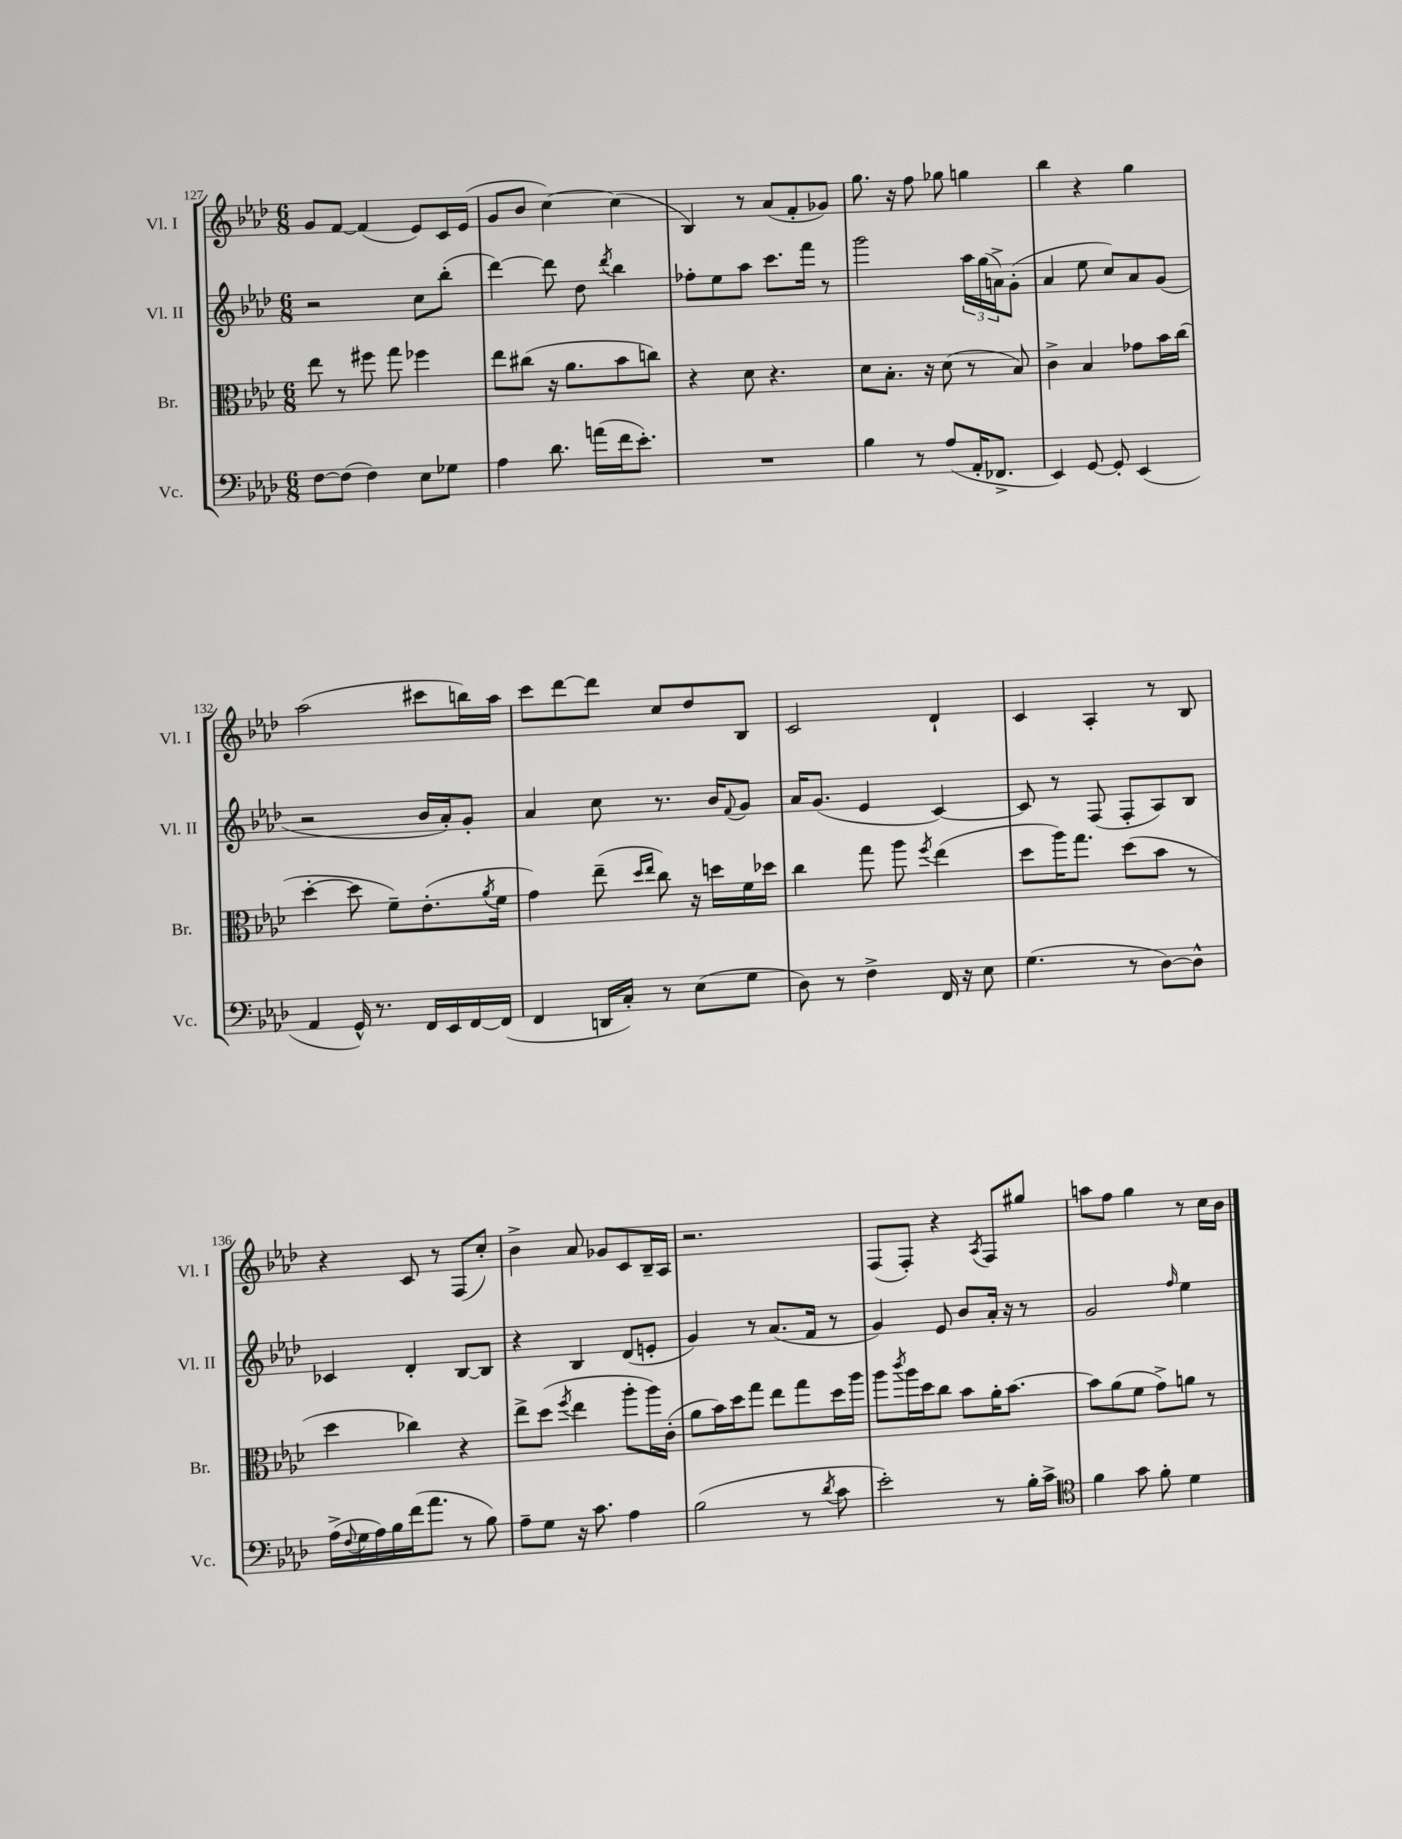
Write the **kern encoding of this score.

**kern	**kern	**kern	**kern
*staff4	*staff3	*staff2	*staff1
*clefF4	*clefC3	*clefG2	*clefG2
*k[b-e-a-d-]	*k[b-e-a-d-]	*k[b-e-a-d-]	*k[b-e-a-d-]
*M6/8	*M6/8	*M6/8	*M6/8
[8F\L	8ee-\	2r	8g/L
(8F\]J	8r	.	[8f/J
4F\)	8ff#\	.	(4f/]
.	8gg\	.	.
8E-\L	4ff-\	8cc\L	8e-/L)
8G-\J	.	(8bb-'\J	16c/L
.	.	.	(16e-/JJ
=	=	=	=
4A-\	8ee-\L	[4ddd-\)	8g/L
.	(8cc#\J	.	8b-/J
8.d-\	16r	8ddd-\]	[4cc\)
.	8.a-\L	.	.
.	.	8dd-\	.
(16a\LL	.	.	.
.	.	8qddd-/	.
16f\J	8b-\	4bb-\	(4cc\]
8.e-'\J)	.	.	.
.	8cc\J)	.	.
=	=	=	=
2.r	4r	8ff-'\L	4B-/)
.	.	8ee-\	.
.	8d-\	8aa-\J	8r
.	4.r	8.ccc\L	(8a-/L
.	.	.	8f'/
.	.	16fff\Jk	.
.	.	8r	8g-/J)
=	=	=	=
4B-\	8d-\L	2ggg\	8.gg\
.	8.B-'\J	.	.
.	.	.	16r
8r	.	.	8ff\
.	16r	.	.
(8A-/L	(8d-\	.	8gg-\
16AA-'/K	8r	24aa-\LL	4gg\
.	.	(24gg\	.
8.FF-^/J	.	.	.
.	.	24a^\J)	.
.	8B-/)	(8g'\J	.
=	=	=	=
4EE-/)	4c^\	4a-/	4bb-\
[8GG/	4B-/	8ee-\	4r
8GG'/]	.	8cc/L)	.
(4EE-/	8g-\L	8a-/	4gg\
.	16b-\L	(8g/J	.
.	(16cc\JJ	.	.
=	=	=	=
4AA-/	[4dd-'\	2r	(2aa-\
16GG^^/)	8dd-\]	.	.
8.r	.	.	.
.	8f~\L)	.	.
16FF/LL	(8.e-'\	16b-/LL	8ccc#\L
16EE-/	.	16a-'/J)	.
[16FF/	.	8g'/J	16bb\L)
.	8qa-/	.	.
(16FF/]JJ	16f\Jk	.	16aa-\JJ
=	=	=	=
4FF/	4g\)	4a-/	8ccc\L
.	.	.	[8ddd-\
16DD/LL	(8ee-~\	8cc\	8ddd-\]J
16C'/JJ)	.	.	.
.	16qqdd-/LL	.	.
.	16qqee-/JJ	.	.
8r	8cc\)	8.r	8cc/L
(8E-\L	16r	.	8dd-/
.	16dd\LL	16b-/LK	.
.	.	8qqf/	.
8G\J	16f\	8g/J	8B-/J
.	16dd-\JJ	.	.
=	=	=	=
8D-\)	4cc\	16a-/LK	2c/
.	.	(8.g/J	.
8r	.	.	.
4F^\	8gg\	4e-/	.
.	8aa-\	.	.
.	8qff/	.	.
16FF/	(4ee-\	[4c/)	4d-`/
16r	.	.	.
8E-\	.	.	.
=	=	=	=
(4.G\	8dd-\L	8c/]	4c/
.	16aa-\K)	8r	.
.	8.gg\J	.	.
.	.	(8F/	4A-'/
8r	(8dd-\L	8F'/L	.
[8D-\L)	8b-\J	8A-/)	8r
8D-^^\]J	8r	8B-/J	8B-/
=	=	=	=
(16A-^\LL	4dd-\	4c-/	4r
8qqF/	.	.	.
16G\	.	.	.
16A-\)	.	.	.
16B-\	.	.	.
(16f\J	4cc-\)	4d-'/	8c/
8.a-\J	.	.	.
.	.	.	8r
8r	4r	[8B-/L	(8F/L
8B-\)	.	8B-/]J	8cc'/J)
=	=	=	=
8A-~\L	8ee-^\L	4r	4b-^\
8G\J	(8dd-\J	.	.
.	8qff/	.	.
16r	4ee-\	4B-/	8a-/
8.c\	.	.	.
.	.	.	8g-/L
4A-\	8aa-'\L	(8d-/L	8c/
.	16aa-\L)	8e'/J	16B-~/L
.	(16c'\JJ	.	16A-/JJ
=	=	=	=
(2B-\	8a-\L	4g/)	2.r
.	16b-\L)	.	.
.	16dd-\J	.	.
.	8gg\J	8r	.
.	8ee-\L	(8.a-/L	.
8r	8gg\	.	.
.	.	16f/Jk	.
8qd-/	.	.	.
8c\	16dd-\L	8r	.
.	16aa-\JJ	.	.
=	=	=	=
2e-'\)	8aa-\L	4g/)	(8F/L
.	8qccc/	.	.
.	16aa-\L	.	8F'/J)
.	16dd-\J	.	.
.	8cc\J	8e-/	4r
.	8b-\L	8b-/L	.
.	.	.	8qA-/
8r	16a-'\K	16a-'/Jk	8F/L
.	[8.b-\J	16r	.
16B-'\LL	.	8r	8gg#/J
16c^\JJ	.	.	.
=	=	=	=
*clefC4	*	*	*
4f\	8b-\]L	2g/	8aa\L
.	(8a-\	.	8ff\J
8g\	8f\J	.	4gg\
8f'\	8g^\L)	.	.
.	.	16qqff/	.
4d-\	8a\J	4ee-\	8r
.	8r	.	16cc\LL
.	.	.	16b-\JJ
==	==	==	==
*-	*-	*-	*-
